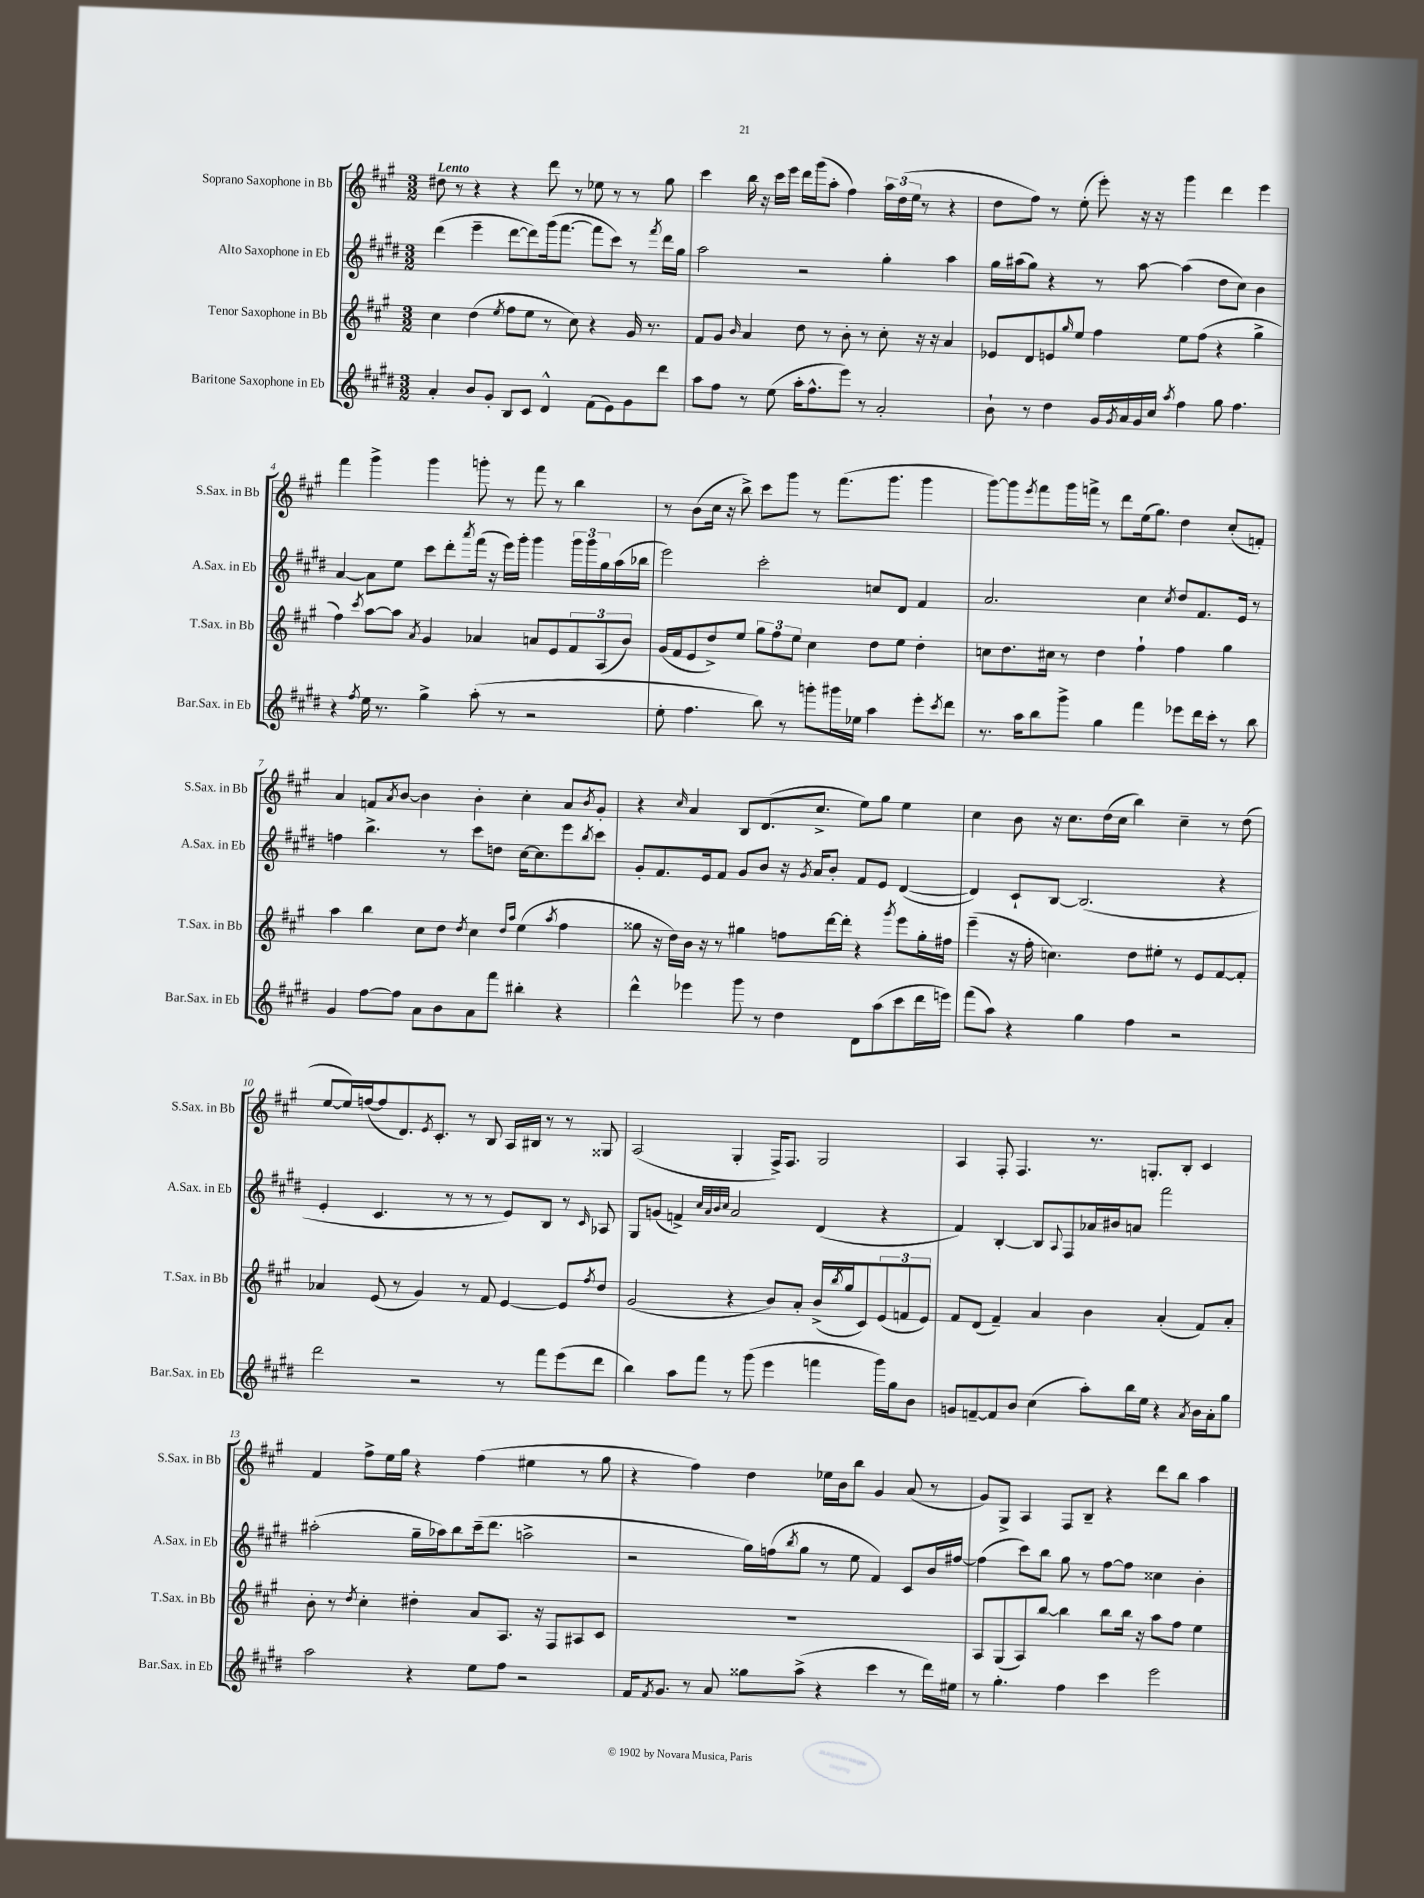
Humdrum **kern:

**kern	**kern	**kern	**kern
*part4	*part3	*part2	*part1
*staff4	*staff3	*staff2	*staff1
*I"Baritone Saxophone in Eb	*I"Tenor Saxophone in Bb	*I"Alto Saxophone in Eb	*I"Soprano Saxophone in Bb
*I'Bar.Sax. in Eb	*I'T.Sax. in Bb	*I'A.Sax. in Eb	*I'S.Sax. in Bb
*clefG2	*clefG2	*clefG2	*clefG2
*k[f#c#g#d#]	*k[f#c#g#]	*k[f#c#g#d#]	*k[f#c#g#]
*M3/2	*M3/2	*M3/2	*M3/2
=1	=1	=1	=1
!	!	!	!LO:TX:a:B:t=Lento
4a'/	4cc#\	(4ddd#\	8dd#X\
.	.	.	8r
8b/L	(4dd\	4eee~\	4r
8g#'/J	.	.	.
.	8qee/	.	.
8B/L	8ff#\L	[8ddd#\L	4r
8c#/J	8ee\J	8ddd#\])	.
4d#^^/	8r	(16ggg#\k	8ddd\
.	.	[8.fff#\J	.
.	8cc#\)	.	8r
(8f#\L	4r	8fff#\L]	8ee-X\
8e\)	.	8ccc#\J)	8r
8g#\	16g#/	8r	8r
.	8.r	.	.
.	.	8qfff#/	.
8ddd#\J	.	16ddd#\LL	8gg#\
.	.	16gg#\JJ	.
=2	=2	=2	=2
8aa\L	8f#/L	2aa\	4ccc#\
8ff#\J	8g#/J	.	.
.	16qqb/	.	.
8r	4a/	.	16bb\
.	.	.	16r
(8ee\	.	.	16ccc#\LL
.	.	.	16eee\JJ
16aa'\KL	8dd\	2r	16ddd\LL
8.ff#^^\	.	.	(16ggg#\J
.	8r	.	8aa'\J
8eee\J)	8b'\	.	4ff#\)
8r	8r	.	.
2a'/	8cc#'\	4gg#'\	24aa\LL
.	.	.	(24dd\
.	.	.	24ee\JJ
.	16r	.	8r
.	16r	.	.
.	4a/	4aa\	4r
=3	=3	=3	=3
8b`\	8e-X/L	16gg#\LL	8dd\L
.	.	(16aa#X\J	.
8r	8d/	8gg#\J)	8ff#\J)
4dd#\	8en/	4r	8r
.	16qqgg#/	.	.
.	8ee/J	.	(8ee'\
16g#/LL	4ff#\	8r	8eee'\)
8qg#/	.	.	.
16a/	.	.	.
16g#/	.	[8aa#\	16r
16cc#/JJ	.	.	16r
8qaa/	.	.	.
4ff#\	8ee\L	(4aa#\]	4ggg#\
.	(8ff#\J	.	.
8gg#\	4r	8dd#\L	4ddd\
4.ff#\	.	8cc#\J)	.
.	4gg#^\	4b\	4eee\
!!LO:LB:g=z
=4	=4	=4	=4
4r	4ff#\)	[4a/	4fff#\
8qff#/	8qccc#/	.	.
16ee\	[8aa\L	8a\L]	4ggg#^\
8.r	.	.	.
.	8aa\J]	8ee\J	.
.	8qa/	.	.
4gg#^\	4g#/	8ccc#\L	4ggg#\
.	.	8ddd#'\	.
.	.	8qaaa/	.
(8aa'\	4a-X/	(16fff#\Jk	8gggn'\
.	.	16r	.
8r	.	16eee\LL)	8r
.	.	16ggg#'\JJ	.
2r	8an/L	4ggg#\	8fff#\
.	8e/	.	8r
.	12f#/	24ggg#\LL	4bb\
.	.	24ggg#\	.
.	(12A/	24gg#\	.
.	.	(16aa\	.
.	12b/J)	.	.
.	.	16bb-X\JJ	.
=5	=5	=5	=5
8ee'\	(16g#/LL	2eee\)	8r
.	16f#/J	.	.
4.ff#\	8e/	.	(8b\L
.	8dd^/)	.	16cc#\Jk
.	.	.	16r
.	8ee/J	.	8bb^\)
8bb\)	12gg#\L	2ccc#'\	8ccc#\L
.	12ff#\	.	.
8r	.	.	8ggg#\J
.	12ee\J	.	.
8gggn'\L	4cc#\	.	8r
16ggg#X\L	.	.	(8.fff#\L
16ee-X\JJ	.	.	.
4aa\	8dd\L	8ccn/L	.
.	.	.	8.ggg#\J
.	8ee\J	8d#/J	.
8eee'\L	4dd'\	4f#/	4ggg#\
8qccc#/	.	.	.
8ddd#\J	.	.	.
=6	=6	=6	=6
8.r	8ccn\L	2.a/	[8ggg#\L)
.	8.dd\	.	8ggg#\]
16aa\KL	.	.	.
.	.	.	8qeee/
8bb\	.	.	8fff#\
.	16cc#X\Jk	.	.
8ggg#^\J	8r	.	16ggg#\L
.	.	.	16fffn^\JJ
4gg#\	4dd\	.	8r
.	.	.	8ddd\L
4fff#\	4ff#`\	4cc#\	(16ee\k
.	.	.	8.gg#\J)
.	.	8qcc#/	.
8eee-X\L	4ff#\	8dd#/L	4dd\
16ddd#\L	.	8.f#/	.
16ccc#'\JJ	.	.	.
8r	4gg#\	.	(8cc#'/L
.	.	16e/Jk	.
8bb\	.	8r	8fn'/J)
!!LO:LB:g=z
=7	=7	=7	=7
4g#/	4aa\	4ffn\	4a/
[8ff#\L	4bb\	4.bb^\	8fn/L
.	.	.	8qa/
8ff#\J]	.	.	[8b/J
8a\L	8cc#\L	.	4b\]
8b\	8dd\J	8r	.
.	8qdd/	.	.
8a\	4cc#\	8ccc#\L	4b'\
8fff#\J	.	8ddn\J	.
.	16qqdd/LL	.	.
.	16qqaa/JJ	.	.
4bb#X'\	(4ee\	[16cc#\KL	4cc#'\
.	.	8.cc#\]	.
.	8qaa/	.	.
4r	4ff#\	8eee\	8a/L
.	.	8qbb/	8qb/
.	.	8ccc#\J	8g#'/J
=8	=8	=8	=8
4ddd#^^\	8gg##X\	8g#'/L	4r
.	16r	8.f#/	.
.	16dd\LL)	.	.
.	.	.	16qqcc#/
4eee-X\	16b\JJ	.	4a/
.	16r	16e/k	.
.	8r	8f#/J	.
8ggg#\	4gg#X\	8g#/L	8B/L
8r	.	8b/J	(8.d/
4dd#\	8ffn\L	16r	.
.	.	8qg#/	.
.	.	16a/KL	8.cc#^/J
.	[16ddd\L	8b'/J	.
.	16ddd'\JJ]	.	.
8d#\L	4r	8f#/L	8ee\L)
(8aa\	.	8e/J	8gg#\J
.	8qggg#/	.	.
8ccc#\	8eee\L	([4d#/	4ee\
16ddd#\L	16gg#'\L	.	.
16eeen\JJ)	16ff#X\JJ	.	.
=9	=9	=9	=9
(8fff#\L	(4eee~\	4d#/])	4cc#\
8aa\J)	.	.	.
4r	16r	8c#`/L	8b\
.	16ff#'\	.	.
.	4.ccn\)	[8B/J	16r
.	.	.	8.cc#\L
4gg#\	.	(2.B/]	.
.	.	.	(16dd\L
.	.	.	16cc#\JJ
4ff#\	8dd\L	.	4bb\)
.	8ee#X'\J	.	.
2r	8r	.	4cc#~\
.	8e/L	.	.
.	[8f#/	4r	8r
.	8f#'/J]	.	(8dd\
!!LO:LB:g=z
=10	=10	=10	=10
2ddd#\	4a-X/	4e'/	[8ee/L
.	.	.	16ee/L])
.	.	.	([16ffn/J
.	(8e/	4.c#/	8ff/]
.	8r	.	8.d/)
2r	4g#/)	.	.
.	.	.	8qe/
.	.	.	8.c#'/J
.	.	8r	.
.	8r	8r	8r
.	8f#/	8r	8B/
8r	[4e/	8e/L)	16A/LL
.	.	.	16B#X/JJ
8fff#\L	.	8B/J	8r
(8eee\	8e/L]	8r	8r
.	8qff#/	16qqc#/	.
8ddd#\J	8dd/J	8A-X/	8G##X/
=11	=11	=11	=11
4bb\)	(2g#/	8G#/L	(2A/
.	.	(8gn/J	.
8aa\L	.	4fn^/)	.
8fff#\J	.	.	.
.	.	32qqcc#/LLL	.
.	.	32qqa/	.
.	.	32qqb/	.
.	.	32qqcc#/JJJ	.
8r	4r	2a/	4G#'/
(8ggg#\	.	.	.
4eee\	8b/L)	.	16F#^/KL)
.	.	.	8.F#/J
.	8a'/J	.	.
4fffn\	(16b^/LL	(4d#/	2G#/
.	8qbb/	.	.
.	16gg#/J	.	.
.	8c#/)	.	.
16ggg#\LL)	(12e/	4r	.
16gg#\J	.	.	.
.	12fn/	.	.
8b\J	.	.	.
.	12e/J)	.	.
=12	=12	=12	=12
8gn/L	8f#/L	4f#/)	4A/
[8fn~/	(8d/J	.	.
8f/]	4f#~/)	[4B'/	8F#'/
8b/J	.	.	4.F#/
(4cc#\	4a/	8B/L]	.
.	.	8qqA/	.
.	.	8F#/	.
8aa'\L)	4b\	16a-X/L	8.r
.	.	16b#X/J	.
16bb\L	.	8an/J	.
16ee\JJ	.	.	8.Gn'/L
4r	(4a'/	2fff#\	.
.	.	.	8B'/J
8qa/	.	.	.
16b\LL	8f#/L)	.	4c#/
16a'\J	.	.	.
8gg#\J	8a'/J	.	.
!!LO:LB:g=z
=13	=13	=13	=13
2aa\	8b'\	(2aa#X'\	4f#/
.	8r	.	.
.	8qdd/	.	.
.	4cc#'\	.	8ff#^\L
.	.	.	16ee\L
.	.	.	16gg#\JJ
4r	4dd#X'\	16gg#~\LL	4r
.	.	16aa-X\J)	.
.	.	8bb\	.
8ee\L	8a/L	(16ccc#~\k	(4ff#\
.	.	8.ddd#\J	.
8ff#\J	8.A/J	.	.
2r	.	2aan^\	4ee#X\
.	16r	.	.
.	8F#/L	.	.
.	8A#X/	.	8r
.	8c#/J	.	8gg#\
=14	=14	=14	=14
16f#/KL	1.r	2r	4r
8qf#/	.	.	.
8.g#/J	.	.	.
8r	.	.	4ff#\)
8a/	.	.	.
8gg##X\L	.	16gg#\LL)	4dd\
.	.	(16ffn\J	.
.	.	8qbb/	.
(8aa^\J	.	8gg#\J	.
4r	.	8r	16ee-X\LL
.	.	.	16b\J
.	.	8ee\	8bb\J
4ccc#\	.	4f#/)	4g#/
8r	.	8c#/L	(8a/
16ddd#\LL)	.	16b/L	8r
16ee#X\JJ	.	[16ff#X/JJ	.
=15	=15	=15	=15
8r	8A/L	(4ff#\]	8g#/L)
4.gg#'\	(8G#/	.	8G#^/J
.	8A/)	8ccc#\L)	4A/
.	[8bb/J	8bb\J	.
4ff#\	4bb\]	8gg#\	8F#/L
.	.	8r	8B~/J
4ccc#\	8bb\L	[8ff#\L	4r
.	16bb\Jk	8ff#\J]	.
.	16r	.	.
2eee\	8aa\L	4cc##X\	8ddd\L
.	8ff#\J	.	8bb\J
.	4ee\	4b'\	4aa\
==	==	==	==
*-	*-	*-	*-
